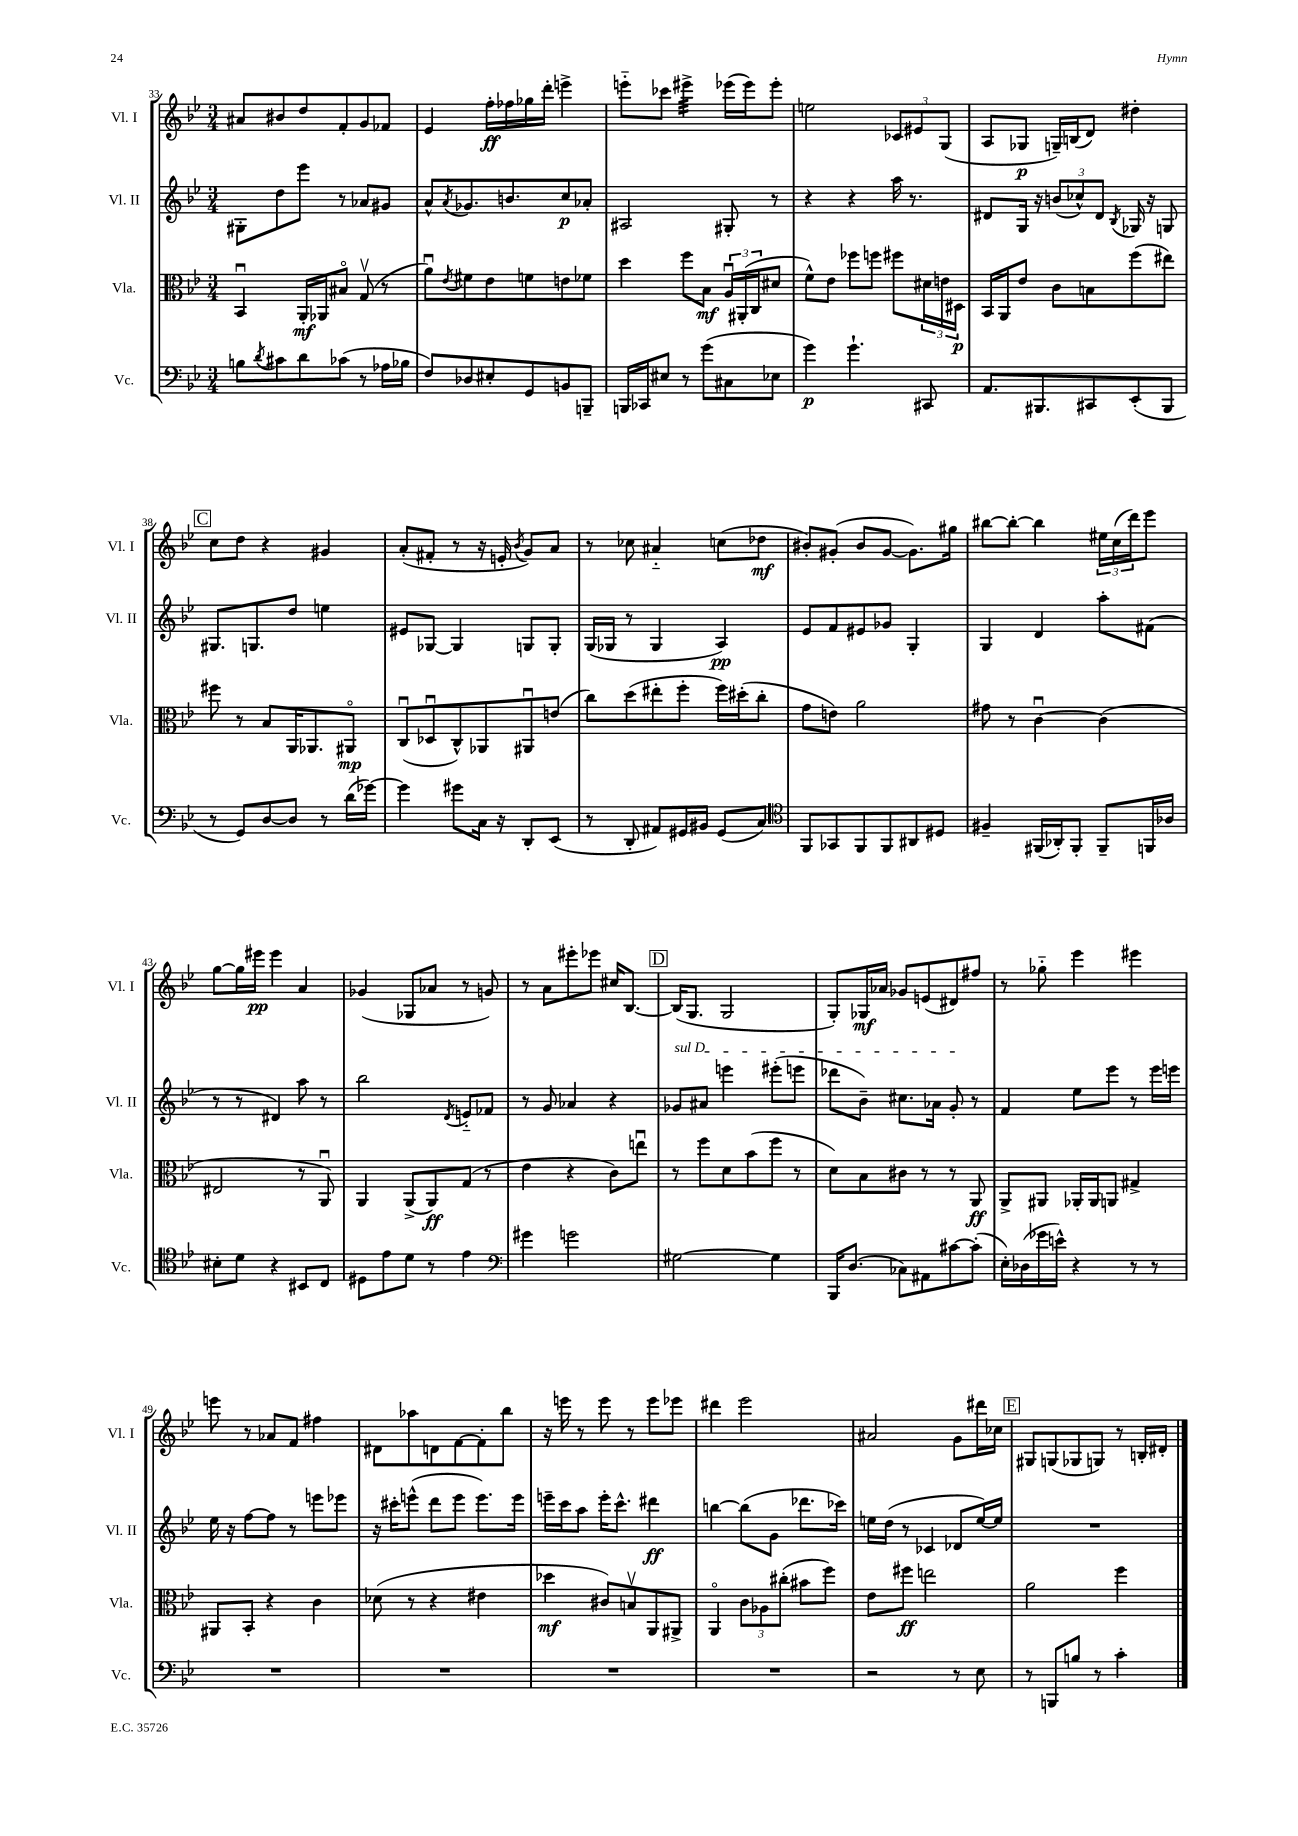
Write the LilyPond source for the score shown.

<<
\new StaffGroup <<
\new Staff = "s0" \with { instrumentName = "Vl. I" shortInstrumentName = "Vl. I" } {
    \clef treble \key bes \major \numericTimeSignature \time 3/4
    ais'8 bis'8 d''8 f'8-. g'8 fes'8 |
    ees'4 f''16-.\ff fes''16 ges''16 d'''16-. e'''4-> |
    e'''8-_ ces'''8 eis'''4:32-> ees'''16( ees'''16) ees'''8-. |
    e''2 \tuplet 3/2 { ces'8 eis'8 g8( } |
    a8 ges8\p g16--) b16( d'8) dis''4-. |
    \mark \markup { \box "C" } c''8 d''8 r4 gis'4 |
    a'8-.( fis'8-. r8 r16 e'16-. \acciaccatura { bes'8 } g'8) a'8 |
    r8 ces''8 ais'4-_ c''8( des''8\mf |
    bis'8-.) gis'8-.( bis'8 gis'8~ gis'8.) gis''16 |
    bis''8~ bis''8~-. bis''4 \tuplet 3/2 { eis''16 c''16( d'''16) } ees'''8 |
    g''8~ g''16 eis'''16\pp eis'''4 a'4 |
    ges'4( ges8 aes'8 r8 g'8) |
    r8 a'8 eis'''8-. ees'''8 cis''16 bes8.~ |
    \mark \markup { \box "D" } bes16( g8. g2 |
    g8-.) ges16\mf aes'16 ges'8 e'8( dis'8) fis''8 |
    r8 ges''8-_ ees'''4 eis'''4 |
    e'''8 r8 aes'8 f'8 fis''4 |
    dis'8 aes''8 d'8 f'8~ f'8-. bes''8 |
    r16 e'''16 r8 e'''8 r8 e'''8 ees'''8 |
    dis'''4 ees'''2 |
    ais'2 g'8 dis'''16 ces''16 |
    \mark \markup { \box "E" } gis8 g8( ges8 g8) r8 b16-. dis'16-. \bar "|." |
}
\new Staff = "s1" \with { instrumentName = "Vl. II" shortInstrumentName = "Vl. II" } {
    \clef treble \key bes \major \numericTimeSignature \time 3/4
    gis8-. d''8 ees'''8 r8 aes'8 gis'8 |
    a'8-^ \acciaccatura { a'8 } ges'8. b'8. c''8\p aes'8-. |
    ais2 gis8-. r8 |
    r4 r4 a''16 r8. |
    dis'8 g16 r16 \tuplet 3/2 { b'8( ces''8-^) dis'8 } \acciaccatura { bes8 } ges16 r16 g8 |
    \mark \markup { \box "C" } gis8. g8. d''8 e''4 |
    eis'8 ges8~ ges4 g8 g8-. |
    g16( ges16 r8 ges4 a4\pp) |
    ees'8 f'8 eis'8 ges'8 g4-. |
    g4 d'4 a''8-. fis'8( |
    r8 r8 dis'4) a''8 r8 |
    bes''2 \acciaccatura { d'8 } e'8-_ fes'8 |
    r8 g'8 aes'4 r4 |
    \mark \markup { \box "D" } \once \override TextSpanner.bound-details.left.text = \markup { \italic "sul D" } ges'8\startTextSpan ais'8 e'''4 eis'''8-.( e'''8 |
    des'''8 bes'8--) cis''8. aes'16 g'8-.\stopTextSpan r8 |
    f'4 ees''8 ees'''8 r8 ees'''16 e'''16 |
    ees''16 r16 f''8~ f''8 r8 e'''8 ees'''8 |
    r16 cis'''16-. e'''8-^( d'''8 e'''8 e'''8.) e'''16 |
    e'''16-- c'''16 a''8 e'''16-. c'''8.-^ dis'''4\ff |
    b''4~ b''8( g'8 des'''8. ces'''16) |
    e''16 d''16( r8 ces'4 des'8 e''16~) e''16 |
    \mark \markup { \box "E" } R2. \bar "|." |
}
\new Staff = "s2" \with { instrumentName = "Vla." shortInstrumentName = "Vla." } {
    \clef alto \key bes \major \numericTimeSignature \time 3/4
    bes,4\downbow a,16-.\mf aes,16 bis8\flageolet g8\upbow( r8 |
    a'8\downbow) \acciaccatura { ees'8 } fis'8 ees'8 f'8 e'8 fes'8 |
    d''4 f''8 bes8\mf \tuplet 3/2 { a16\downbow ais,16-.( c16 } dis'8 |
    f'8-^) ees'8 fes''8 f''8 fis''8 \tuplet 3/2 { dis'16 e'16 dis16\p } |
    bes,16 a,16 ees'8 c'8 b8 f''8( eis''8) |
    \mark \markup { \box "C" } fis''8 r8 bes8 a,16 aes,8. ais,8\flageolet\mp |
    c8\downbow( des8\downbow c8-^) aes,8 ais,8\downbow e'8( |
    c''8) d''8( eis''8-. f''8-. f''16) dis''16-.( c''8-. |
    g'8 e'8) a'2 |
    gis'8 r8 c'4~\downbow c'4( |
    eis2 r8 a,8\downbow) |
    a,4 a,8->( a,8\ff) g8( r8 |
    ees'4 r4 c'8) e''8\downbow |
    \mark \markup { \box "D" } r8 f''8 d'8 bes'8( f''8 r8 |
    d'8) bes8 cis'8 r8 r8 a,8\ff |
    a,8-> ais,8 aes,16-. aes,16 a,8 gis4-> |
    ais,8 bes,8-. r4 c'4 |
    des'8( r8 r4 eis'4 |
    des''4\mf cis'8) b8\upbow a,8 ais,8-> |
    a,4\flageolet \tuplet 3/2 { c'8 aes8 cis''8-.( } bis'8 f''8) |
    ees'8 fis''8\ff e''2 |
    \mark \markup { \box "E" } a'2 f''4 \bar "|." |
}
\new Staff = "s3" \with { instrumentName = "Vc." shortInstrumentName = "Vc." } {
    \clef bass \key bes \major \numericTimeSignature \time 3/4
    b8 \acciaccatura { d'8 } cis'8 d'8 ces'8( r8 aes16 bes16 |
    f8) des8 eis8-. g,8 b,8 b,,8-- |
    b,,16 ces,16 eis8 r8 g'8( cis8 ees8 |
    g'4\p) g'4.-! cis,8 |
    a,8. bis,,8. cis,8 ees,8-.( bis,,8 |
    \mark \markup { \box "C" } r8 g,8) d8~ d8 r8 d'16( ges'16~) |
    ges'4 gis'8 c16 r16 d,8-. ees,8( |
    r8 d,8-. ais,8) gis,16 bis,16 gis,8( c8) |
    \clef tenor f,8 ges,8 f,8 f,8 ais,8 dis8 |
    fis4-- fis,16( aes,16-.) fis,8-. fis,8-- f,16 aes16 |
    bis8-. d'8 r4 bis,8 c8 |
    dis8 ees'8 d'8 r8 ees'4 |
    \clef bass gis'4 g'2 |
    \mark \markup { \box "D" } gis2~ gis4 |
    bes,,16 d8.( ces8) ais,8 cis'8~ cis'8-.( |
    ees16-.) des16( ges'16 e'16-^) r4 r8 r8 |
    R2. |
    R2. |
    R2. |
    R2. |
    r2 r8 ees8 |
    \mark \markup { \box "E" } r8 b,,8 b8 r8 c'4-. \bar "|." |
}
>>
>>
\layout { \context { \Score currentBarNumber = #33 } }
